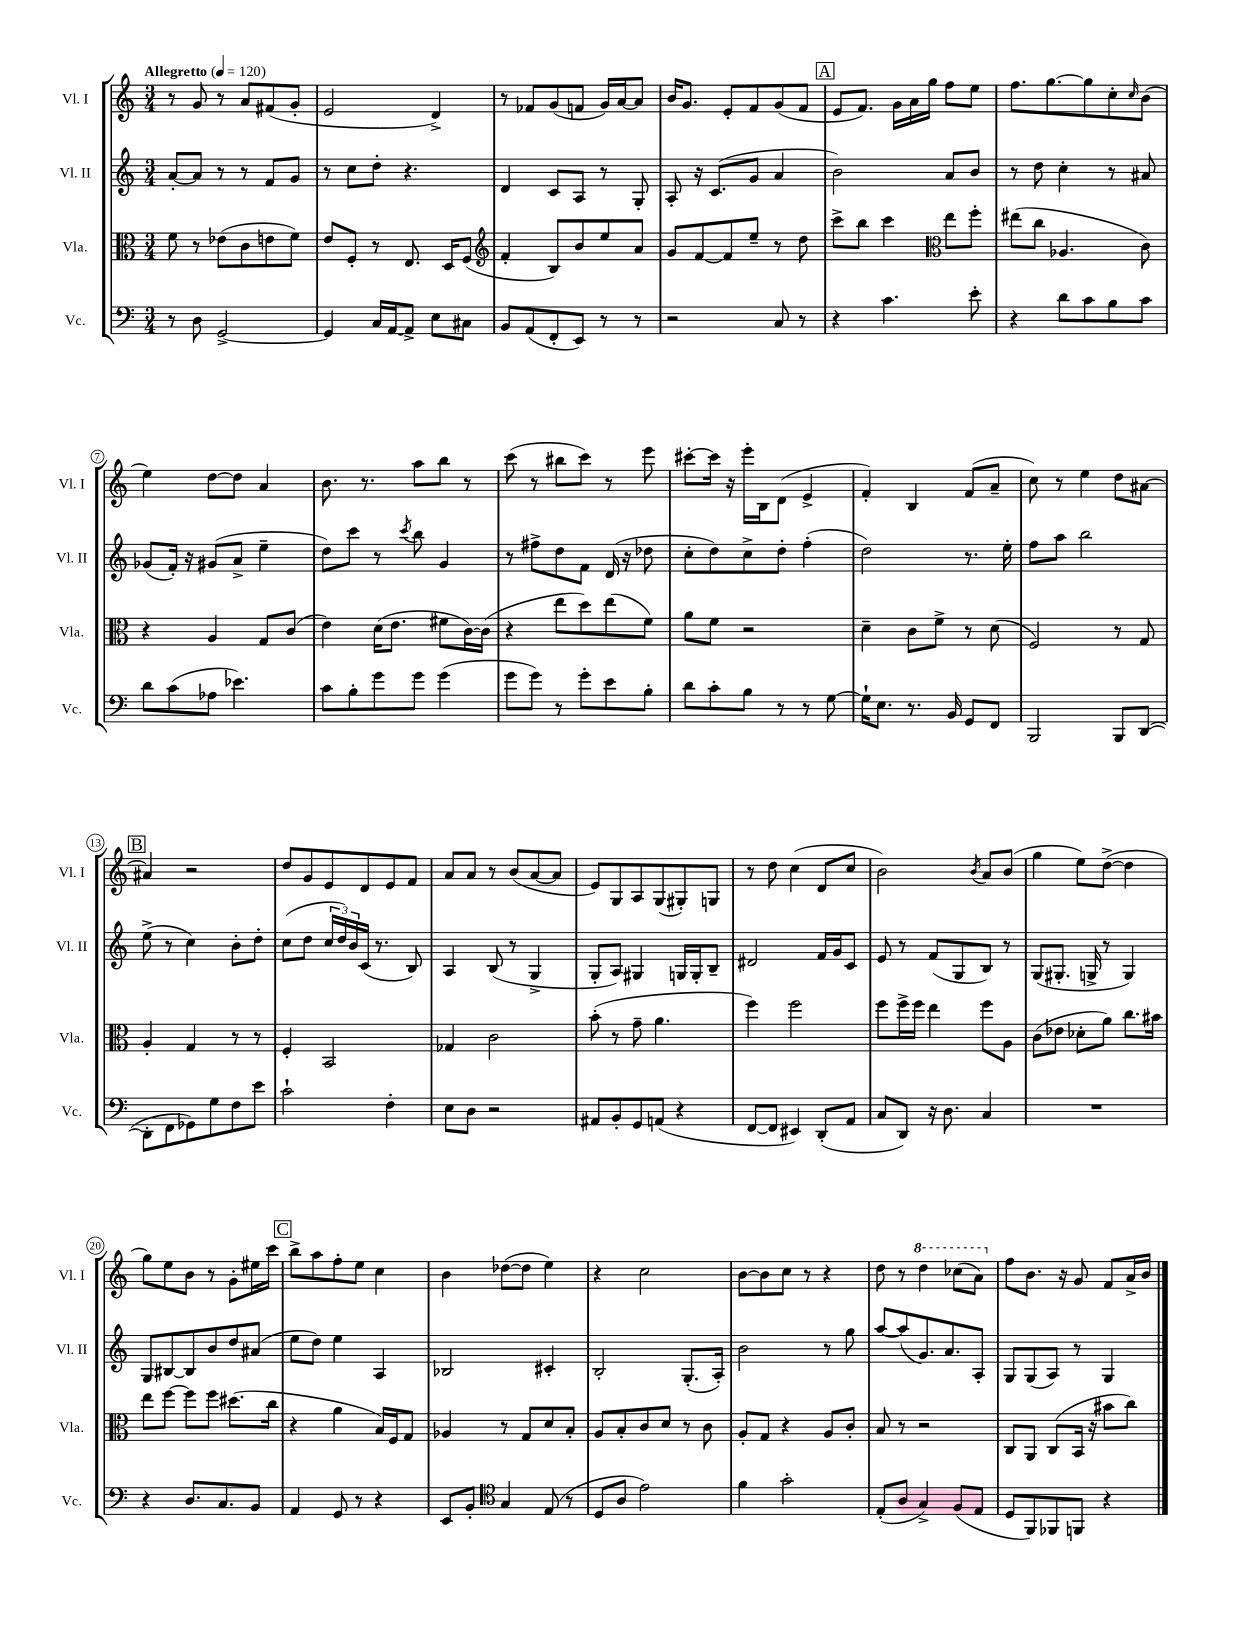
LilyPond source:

<<
\new StaffGroup <<
\new Staff = "s0" \with { instrumentName = "Vl. I" shortInstrumentName = "Vl. I" } {
    \clef treble \key c \major \numericTimeSignature \time 3/4 \tempo "Allegretto" 4 = 120
    r8 g'8 r8 a'8 fis'8( g'8-. |
    e'2 d'4->) |
    r8 fes'8 g'8( f'8 g'16) a'16~ a'8 |
    b'16 g'8. e'8-. f'8 g'8( f'8 |
    \mark \markup { \box "A" } e'8 f'8.) g'16 a'16 g''16 f''8 e''8 |
    f''8. g''8.~ g''8 c''8-. \grace { c''16 } b'8( |
    e''4) d''8~ d''8 a'4 |
    b'8. r8. a''8 b''8 r8 |
    c'''8( r8 bis''8 c'''8) r8 e'''8 |
    cis'''8~-. cis'''16 r16 e'''16-. b16 d'8( e'4-> |
    f'4-.) b4 f'8( a'8-- |
    c''8) r8 e''4 d''8 ais'8~ |
    \mark \markup { \box "B" } ais'4 r2 |
    d''8 g'8 e'8 d'8 e'8 f'8 |
    a'8 a'8 r8 b'8( a'8~ a'8 |
    e'8) g8 a8 g8( gis8-.) g8 |
    r8 d''8 c''4( d'8 c''8 |
    b'2) \acciaccatura { b'8 } a'8 b'8( |
    g''4 e''8) d''8~->( d''4 |
    g''8) e''8 b'8 r8 g'8-. eis''16 c'''16 |
    \mark \markup { \box "C" } b''8-> a''8 f''8-. e''8 c''4 |
    b'4 des''8~( des''8 e''4) |
    r4 c''2 |
    b'8~ b'8 c''8 r8 r4 |
    d''8 r8 \ottava #1 d'''4 ces'''8( a''8) \ottava #0 |
    f''8 b'8. r16 g'8 f'8 a'16-> b'16 \bar "|." |
}
\new Staff = "s1" \with { instrumentName = "Vl. II" shortInstrumentName = "Vl. II" } {
    \clef treble \key c \major \numericTimeSignature \time 3/4
    a'8~-. a'8 r8 r8 f'8 g'8 |
    r8 c''8 d''8-. r4. |
    d'4 c'8 a8 r8 g8-. |
    a8-. r16 c'8.( g'8 a'4 |
    \mark \markup { \box "A" } b'2) a'8 b'8 |
    r8 d''8 c''4-. r8 ais'8 |
    ges'8( f'16-.) r16 gis'8( a'8-> e''4-- |
    d''8) c'''8 r8 \acciaccatura { c'''8 } b''8 g'4 |
    r8 fis''8-> d''8 f'8 d'16( r16 des''8 |
    c''8-. d''8) c''8-> d''8-. f''4-.( |
    d''2) r8. e''16-. |
    f''8 a''8 b''2 |
    \mark \markup { \box "B" } e''8->( r8 c''4) b'8-. d''8-. |
    c''8( d''8 \tuplet 3/2 { c''16 d''16) b'16 } c'16( r8. b8) |
    a4 b8( r8 g4-> |
    g8-. a8) gis4 g16 g16-. b8-- |
    dis'2 f'16 g'16 c'8 |
    e'8 r8 f'8( g8 b8) r8 |
    g8( gis8.-. g16-> r8 g4) |
    g8 bis8~ bis8 b'8 d''8 ais'8( |
    \mark \markup { \box "C" } e''8 d''8) e''4 a4 |
    bes2 cis'4-. |
    b2-. g8.-.( a16-.) |
    b'2 r8 g''8 |
    a''8~ a''8( g'8.) a'8. a8-. |
    g8 g8( a8) r8 g4 \bar "|." |
}
\new Staff = "s2" \with { instrumentName = "Vla." shortInstrumentName = "Vla." } {
    \clef alto \key c \major \numericTimeSignature \time 3/4
    f'8 r8 ees'8( c'8 e'8 f'8) |
    e'8 f8-. r8 e8. d16 f8( |
    \clef treble f'4-. b8) b'8 e''8 a'8 |
    g'8 f'8~ f'8 e''8-- r8 d''8 |
    \mark \markup { \box "A" } c'''8-> b''8 c'''4 \clef alto e''8 f''8-. |
    eis''8( c''8 aes4. c'8) |
    r4 a4 g8 c'8( |
    e'4) d'16( e'8. fis'8 c'16~) c'16( |
    r4 e''8 d''8) e''8( f'8) |
    a'8 f'8 r2 |
    d'4-- c'8 f'8-> r8 d'8( |
    f2) r8 g8 |
    \mark \markup { \box "B" } a4-. g4 r8 r8 |
    f4-. b,2 |
    ges4 c'2 |
    b'8-.( r8 g'8-- a'4. |
    f''4) f''2 |
    f''8 f''16-> f''16 e''4 f''8 a8 |
    c'8( ees'8 des'8-. a'8) c''8. bis'16 |
    e''8 f''8~ f''8 f''8 dis''8.( c''16 |
    \mark \markup { \box "C" } r4 a'4 b16) f16 g8 |
    aes4 r8 g8 d'8 b8-. |
    a8 b8-. c'8 d'8 r8 c'8 |
    a8-. g8 r4 a8 c'8-. |
    b8 r8 r2 |
    c8 a,8 c8( b,16 r16 bis'8 c''8) \bar "|." |
}
\new Staff = "s3" \with { instrumentName = "Vc." shortInstrumentName = "Vc." } {
    \clef bass \key c \major \numericTimeSignature \time 3/4
    r8 d8 g,2~-> |
    g,4 c16 a,16~ a,8-> e8 cis8 |
    b,8 a,8( f,8-. e,8) r8 r8 |
    r2 c8 r8 |
    \mark \markup { \box "A" } r4 c'4. e'8-. |
    r4 d'8 c'8 b8 c'8 |
    d'8 c'8( aes8 ees'4.) |
    c'8 b8-. g'8 g'8 g'4( |
    g'8 g'8) r8 g'8-. e'8 b8-. |
    d'8 c'8-. b8 r8 r8 g8~ |
    g16-! e8. r8. b,16 g,8 f,8 |
    b,,2 b,,8 d,8~( |
    \mark \markup { \box "B" } d,8-. f,8 ges,8) g8 f8 e'8 |
    c'2-! f4-. |
    e8 d8 r2 |
    ais,8 b,8-. g,8 a,8( r4 |
    f,8~ f,8 eis,4) d,8-.( a,8 |
    c8 d,8) r16 d8. c4 |
    R2. |
    r4 d8. c8. b,8 |
    \mark \markup { \box "C" } a,4 g,8 r8 r4 |
    e,8 b,8-. \clef tenor g4 e8( r8 |
    d8 a8 e'2) |
    f'4 g'2-. |
    e8-.( a8 g4->) f8( e8 |
    d8 f,8) fes,8 f,8 r4 \bar "|." |
}
>>
>>
\layout { \context { \Score \override BarNumber.stencil = #(make-stencil-circler 0.1 0.3 ly:text-interface::print) } }
